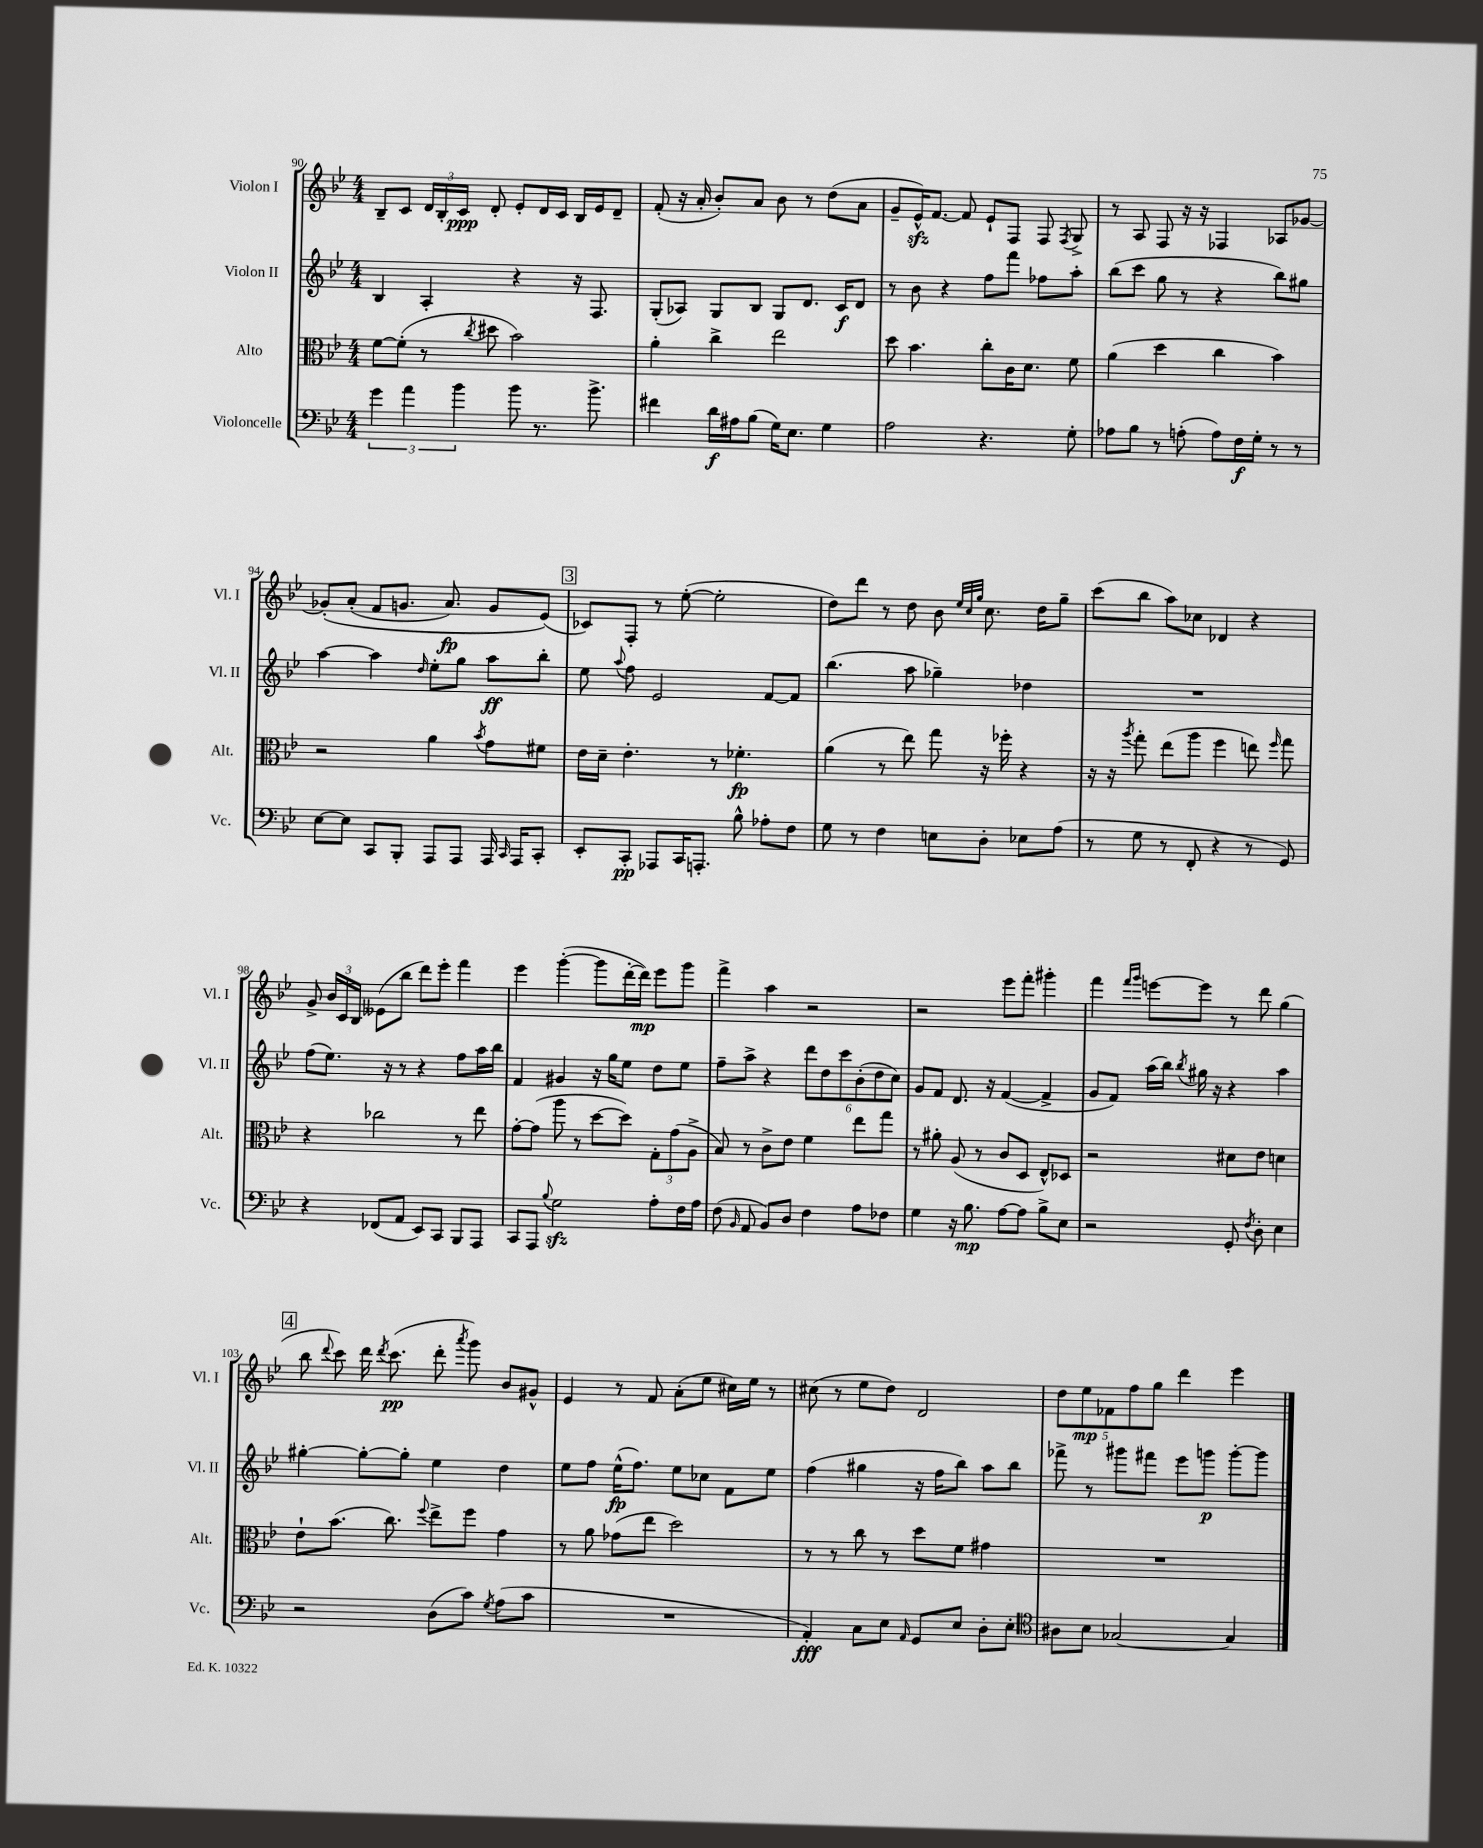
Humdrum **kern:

**kern	**dynam	**kern	**dynam	**kern	**dynam	**kern	**dynam
*part4	*part4	*part3	*part3	*part2	*part2	*part1	*part1
*staff4	*staff4	*staff3	*staff3	*staff2	*staff2	*staff1	*staff1
*I"Violoncelle	*	*I"Alto	*	*I"Violon II	*	*I"Violon I	*
*I'Vc.	*	*I'Alt.	*	*I'Vl. II	*	*I'Vl. I	*
*clefF4	*	*clefC3	*	*clefG2	*	*clefG2	*
*k[b-e-]	*	*k[b-e-]	*	*k[b-e-]	*	*k[b-e-]	*
*M4/4	*	*M4/4	*	*M4/4	*	*M4/4	*
=90	=90	=90	=90	=90	=90	=90	=90
6g\	.	[8f\L	.	4B-/	.	8B-~/L	.
.	.	(8f'\J]	.	.	.	8c/J	.
6a\	.	.	.	.	.	.	.
.	.	8r	.	4A'/	.	24d/LL	.
.	.	.	.	.	.	24B-'/	.
6b-\	.	.	.	.	.	24c/JJ	ppp
.	.	8qcc/	.	.	.	.	.
.	.	8dd#X\	.	.	.	8d'/	.
8b-\	.	2b-\)	.	4r	.	8e-'/L	.
8.r	.	.	.	.	.	16d/L	.
.	.	.	.	.	.	16c/JJ	.
.	.	.	.	16r	.	16B-/LL	.
8.b-^\	.	.	.	8.F/	.	16e-/J	.
.	.	.	.	.	.	8d~/J	.
=91	=91	=91	=91	=91	=91	=91	=91
4f#X\	.	4a'\	.	(8G'/L	.	(8f'/	.
.	.	.	.	8A-X/J)	.	16r	.
.	.	.	.	.	.	16a'/	.
16d\LL	f	4cc^\	.	8G/L	.	8b-'/L)	.
16A#X\J	.	.	.	.	.	.	.
(8B-\J	.	.	.	8B-/J	.	8a/J	.
16G\KL)	.	2ee-\	.	8G/L	.	8b-\	.
8.E-\J	.	.	.	.	.	.	.
.	.	.	.	8.d/J	.	8r	.
4G\	.	.	.	.	.	(8dd\L	.
.	.	.	.	16c/KL	f	.	.
.	.	.	.	8d/J	.	8a\J	.
=92	=92	=92	=92	=92	=92	=92	=92
2A\	.	8dd\	.	8r	.	8g~/L	.
.	.	4.b-\	.	8b-\	.	16e-zz^^/K)	.
.	.	.	.	.	.	[8.f/J	.
.	.	.	.	4r	.	.	.
.	.	.	.	.	.	8f/]	.
4.r	.	8cc'\L	.	8ff\L	.	8e-`/L	.
.	.	16c\K	.	8fff\J	.	8F/J	.
.	.	8.d\J	.	.	.	.	.
.	.	.	.	8ff-X\L	.	8F/	.
.	.	.	.	.	.	8qF/	.
8G'\	.	8f\	.	8aa'\J	.	8G^/	.
=93	=93	=93	=93	=93	=93	=93	=93
8A-X\L	.	(4a\	.	(8bb-\L	.	8r	.
8B-\J	.	.	.	8ccc\J	.	8A/	.
8r	.	4dd\	.	8gg\	.	8F/	.
(8An'\	.	.	.	8r	.	16r	.
.	.	.	.	.	.	16r	.
8A\L)	.	4cc\	.	4r	.	4F-X/	.
16F\L	f	.	.	.	.	.	.
16G'\JJ	.	.	.	.	.	.	.
8r	.	4b-\)	.	8bb-\L)	.	8A-X/L	.
8r	.	.	.	8gg#X\J	.	[8g-X/J	.
!!LO:LB:g=z
=94	=94	=94	=94	=94	=94	=94	=94
[8E-\L	.	2r	.	[4aa\	.	(8g-X'/L]	.
8E-\J]	.	.	.	.	.	(8a'/J	.
8CC/L	.	.	.	4aa\]	.	8f/L	.
8BBB-'/J	.	.	.	.	.	8.gn/J	.
.	.	.	.	16qqdd/	.	.	.
8AAA/L	.	4a\	.	8ee-'\L	.	.	.
.	.	.	.	.	.	8.a/)	fp
8AAA/J	.	.	.	8gg\J	.	.	.
.	.	8qb-/	.	.	.	.	.
16AAA/	.	8g\L	.	8aa\L	ff	8g/L	.
16qqCC/	.	.	.	.	.	.	.
16AAA/KL	.	.	.	.	.	.	.
8CC'/J	.	8f#X\J	.	8bb-'\J	.	(8e-/J)	.
!!LO:REH:place=s1:t=3
=95	=95	=95	=95	=95	=95	=95	=95
8EE-'/L	.	16e-\LL	.	8ee-\	.	8c-X/L)	.
.	.	16d~\JJ	.	.	.	.	.
.	.	.	.	8qqaa/	.	.	.
8CC'/J	pp	4.e-'\	.	8ff\	.	8F'/J	.
8AAA-X/L	.	.	.	2e-/	.	8r	.
16CC/K	.	.	.	.	.	([8ee-'\	.
8.AAAn'/J	.	.	.	.	.	.	.
.	.	8r	.	.	.	2ee-'\]	.
8B-^^\	.	4.f-X'\	fp	.	.	.	.
8A-X'\L	.	.	.	[8f/L	.	.	.
8F\J	.	.	.	8f/J]	.	.	.
=96	=96	=96	=96	=96	=96	=96	=96
8G\	.	(4a\	.	(4.bb-\	.	8dd\L)	.
8r	.	.	.	.	.	8ddd\J	.
4F\	.	8r	.	.	.	8r	.
.	.	8ee-\)	.	8aa\	.	8dd\	.
8En\L	.	8gg\	.	4gg-X~\)	.	8b-\	.
.	.	.	.	.	.	32qqee-/LLL	.
.	.	.	.	.	.	32qqcc/	.
.	.	.	.	.	.	32qqgg/JJJ	.
8D'\J	.	16r	.	.	.	8.cc\	.
.	.	16ff-X'\	.	.	.	.	.
8E-X\L	.	4r	.	4dd-X\	.	.	.
.	.	.	.	.	.	16dd\KL	.
(8A\J	.	.	.	.	.	8gg~\J	.
=97	=97	=97	=97	=97	=97	=97	=97
8r	.	16r	.	1r	.	(8ccc\L	.
.	.	16r	.	.	.	.	.
.	.	8qaa/	.	.	.	.	.
8G\	.	8gg'\	.	.	.	8bb-\J	.
8r	.	(8ee-\L	.	.	.	8aa\L)	.
8FF'/	.	8aa\J	.	.	.	8cc-X\J	.
4r	.	4ff\	.	.	.	4d-X/	.
8r	.	8een\)	.	.	.	4r	.
.	.	16qqff/	.	.	.	.	.
8GG/)	.	8gg\	.	.	.	.	.
!!LO:LB:g=z
=98	=98	=98	=98	=98	=98	=98	=98
4r	.	4r	.	(8ff\L	.	8g^/	.
.	.	.	.	8.ee-\J)	.	24b-/LL	.
.	.	.	.	.	.	24c/	.
.	.	.	.	.	.	24B-/JJ	.
(8FF-X/L	.	2cc-X\	.	.	.	(8e--X\L	.
.	.	.	.	16r	.	.	.
8AA/J	.	.	.	8r	.	8bb-\J	.
8EE-/L)	.	.	.	4r	.	8ddd\L)	.
8CC/J	.	.	.	.	.	8eee-'\J	.
8BBB-/L	.	8r	.	8ff\L	.	4fff\	.
8AAA/J	.	8ee-\	.	16aa\L	.	.	.
.	.	.	.	16bb-\JJ	.	.	.
=99	=99	=99	=99	=99	=99	=99	=99
8CC/L	.	[8g'\L	.	4f/	.	4eee-\	.
8AAA/J	.	(8g\J]	.	.	.	.	.
8qqB-/	.	.	.	.	.	.	.
2Gzz\	.	8aa\	.	4g#X/	.	([4ggg'\	.
.	.	8r	.	.	.	.	.
.	.	[8dd\L	.	16r	.	8ggg\L]	.
.	.	.	.	16gg\KL	.	.	.
.	.	8dd\J])	.	8ee-\J	.	[16ddd'\L	.
.	.	.	.	.	.	16ddd\JJ])	mp
8A'\L	.	12G'\L	.	8dd\L	.	8eee-\L	.
.	.	(12g\	.	.	.	.	.
16F\L	.	.	.	8ee-\J	.	8ggg\J	.
.	.	12A^\J	.	.	.	.	.
16A\JJ	.	.	.	.	.	.	.
=100	=100	=100	=100	=100	=100	=100	=100
(8F\	.	8B-/)	.	8ff~\L	.	4fff^\	.
16qqBB-/	.	.	.	.	.	.	.
8AA/	.	8r	.	8aa^\J	.	.	.
8BB-/L)	.	8c^\L	.	4r	.	4aa\	.
8D/J	.	8e-\J	.	.	.	.	.
4F\	.	4f\	.	12ddd\L	.	2r	.
.	.	.	.	12dd\	.	.	.
.	.	.	.	12ccc\	.	.	.
8A\L	.	8ee-\L	.	(12b-'\	.	.	.
.	.	.	.	12dd\	.	.	.
8F-X\J	.	8gg\J	.	.	.	.	.
.	.	.	.	12cc\J)	.	.	.
=101	=101	=101	=101	=101	=101	=101	=101
4G\	.	8r	.	8g/L	.	2r	.
.	.	8a#X'\	.	8f/J	.	.	.
16r	.	(8A/	.	8.d/	.	.	.
8.B-\	mp	.	.	.	.	.	.
.	.	8r	.	.	.	.	.
.	.	.	.	16r	.	.	.
[8A\L	.	8c/L	.	([4f/	.	8eee-\L	.
8A\J]	.	8D/J	.	.	.	8fff'\J	.
8B-^\L	.	8E-^^/L)	.	4f^/]	.	4ggg#X'\	.
8E-\J	.	8D-X/J	.	.	.	.	.
=102	=102	=102	=102	=102	=102	=102	=102
2r	.	2r	.	8g/L	.	4fff\	.
.	.	.	.	8f/J)	.	.	.
.	.	.	.	.	.	16qqfff/LL	.
.	.	.	.	.	.	16qqggg/JJ	.
.	.	.	.	(16aa\LL	.	[8eeen\L	.
.	.	.	.	16bb-\JJ)	.	.	.
.	.	.	.	8qbb-/	.	.	.
.	.	.	.	16gg#X\	.	8eee\J]	.
.	.	.	.	16r	.	.	.
8GG'/	.	8d#X\L	.	4r	.	8r	.
8qF/	.	.	.	.	.	.	.
8D'\	.	8e-\J	.	.	.	8ddd\	.
4E-\	.	4dn\	.	4aa\	.	(4gg\	.
!!LO:LB:g=z
!!LO:REH:place=s1:t=4
=103	=103	=103	=103	=103	=103	=103	=103
2r	.	8e-`\L	.	[4gg#X'\	.	8bb-\	.
.	.	.	.	.	.	8qqddd/	.
.	.	(8.b-\J	.	.	.	8ccc\)	.
.	.	.	.	8gg#'\L_	.	16ddd\	.
.	.	.	.	.	.	8qddd/	.
.	.	8.cc\)	.	.	.	(8.ccc\	pp
.	.	.	.	8gg#'\J]	.	.	.
.	.	8qqff/	.	.	.	.	.
(8D\L	.	8ee-^\L	.	4ee-\	.	8ddd'\	.
.	.	.	.	.	.	8qaaa/	.
8c\J)	.	8ff\J	.	.	.	8ggg\)	.
8qG/	.	.	.	.	.	.	.
(8A\L	.	4g\	.	4dd\	.	8b-/L	.
8c\J	.	.	.	.	.	8g#X^^/J	.
=104	=104	=104	=104	=104	=104	=104	=104
1r	.	8r	.	8ee-\L	.	4e-/	.
.	.	8a\	.	8ff\J	.	.	.
.	.	(8g-X\L	.	(16ee-^^\KL	fp	8r	.
.	.	.	.	8.ff\J)	.	.	.
.	.	8ee-\J	.	.	.	8f/	.
.	.	2dd\)	.	8ee-\L	.	(8a'\L	.
.	.	.	.	8cc-X\J	.	8ee-\J	.
.	.	.	.	8f\L	.	16cc#X\LL)	.
.	.	.	.	.	.	16ee-\JJ	.
.	.	.	.	8ee-\J	.	8r	.
=105	=105	=105	=105	=105	=105	=105	=105
4AA'/)	fff	8r	.	(4ff\	.	(8cc#X\	.
.	.	8r	.	.	.	8r	.
8C\L	.	8cc\	.	4gg#X\	.	8ee-\L	.
8E-\J	.	8r	.	.	.	8dd\J)	.
16qqAA/	.	.	.	.	.	.	.
8GG/L	.	8dd\L	.	16r	.	2d/	.
.	.	.	.	16ff\KL	.	.	.
8E-/J	.	8f\J	.	8bb-\J)	.	.	.
8D'\L	.	4g#X\	.	8aa\L	.	.	.
8E-'\J	.	.	.	8bb-\J	.	.	.
=106	=106	=106	=106	=106	=106	=106	=106
*clefC4	*	*	*	*	*	*	*
8A#X\L	.	1r	.	8fff-X^\	.	10dd\L	.
.	.	.	.	.	.	10ee-\	mp
8B-\J	.	.	.	8r	.	.	.
.	.	.	.	.	.	10f-X\	.
[2G-X/	.	.	.	8ggg#X\L	.	.	.
.	.	.	.	.	.	10ff\	.
.	.	.	.	8fff#X\J	.	.	.
.	.	.	.	.	.	10gg\J	.
.	.	.	.	8eee-\L	.	4ddd\	.
.	.	.	.	8gggn\J	p	.	.
4G-/]	.	.	.	[8ggg'\L	.	4eee-\	.
.	.	.	.	8ggg\J]	.	.	.
==	==	==	==	==	==	==	==
*-	*-	*-	*-	*-	*-	*-	*-
